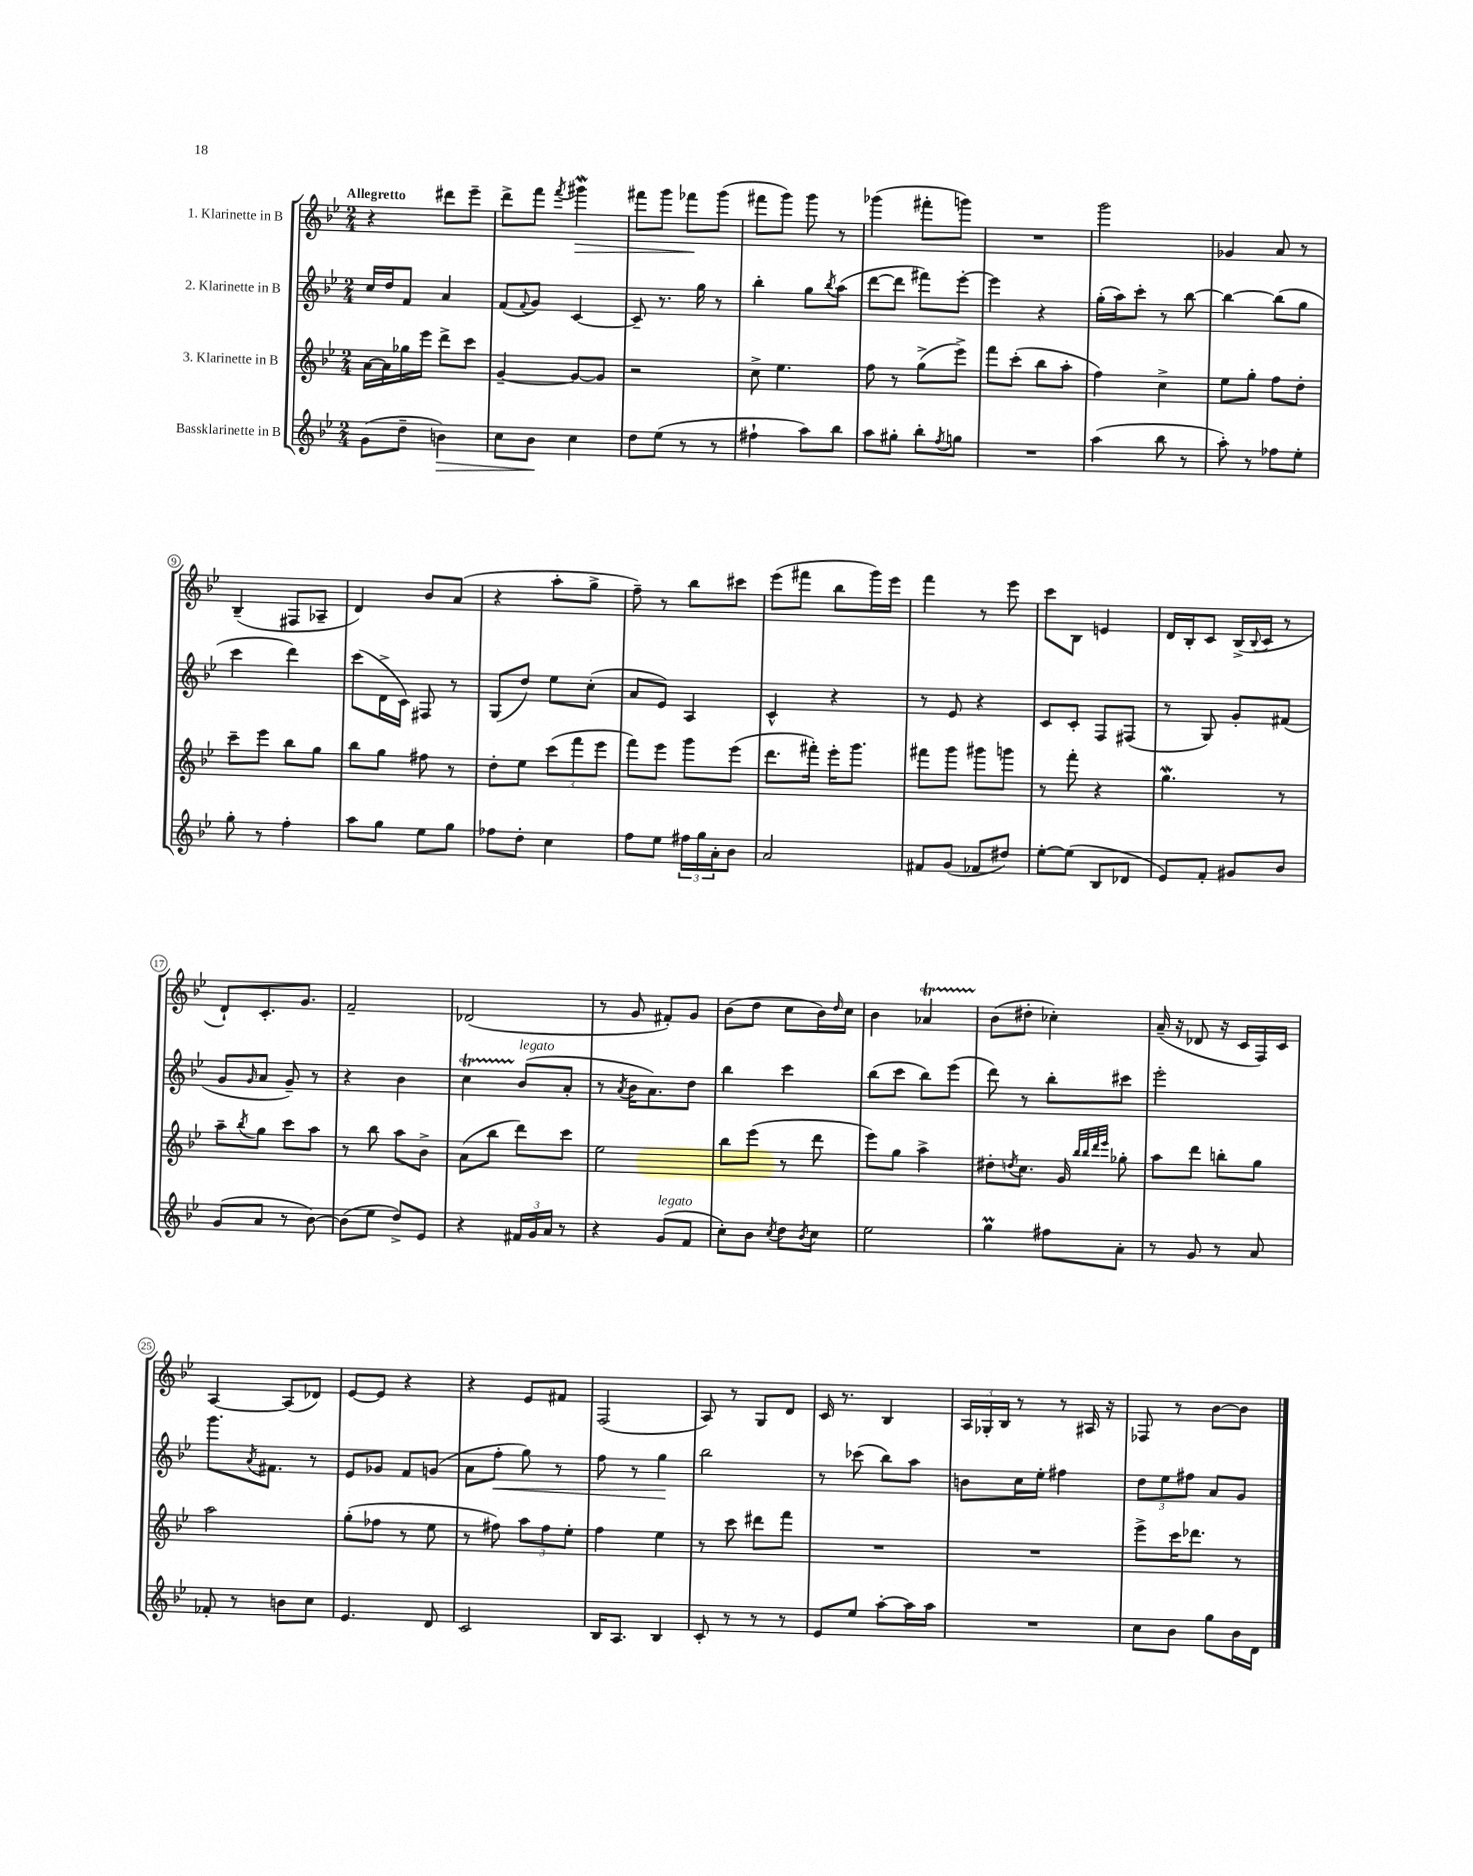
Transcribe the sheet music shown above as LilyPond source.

<<
\new StaffGroup <<
\new Staff = "s0" \with { instrumentName = "1. Klarinette in B" } {
    \clef treble \key bes \major \numericTimeSignature \time 2/4 \tempo "Allegretto"
    r4 dis'''8 ees'''8-- |
    d'''8-> f'''8 \acciaccatura { f'''8 } gis'''4\mordent\> |
    fis'''8 g'''8 fes'''8\! g'''8( |
    fis'''8 g'''8) g'''8 r8 |
    ges'''4( fis'''8-. g'''8) |
    R2 |
    g'''2 |
    ges'4 a'8 r8 |
    bes4--( fis8 aes8-- |
    d'4) bes'8 a'8( |
    r4 a''8-. g''8-> |
    f''8--) r8 bes''8 cis'''8 |
    ees'''8( fis'''8 bes''8 g'''16) ees'''16 |
    f'''4 r8 ees'''8 |
    c'''8 bes8 e'4 |
    d'16 bes16-. c'8 bes16->( \appoggiatura { bes8 } c'16 r8 |
    d'8-!) c'8.-. g'8. |
    f'2-- |
    des'2( |
    r8 g'8 fis'8-.) g'8 |
    bes'8( d''8 c''8 bes'16) \grace { d''16 } c''16 |
    bes'4 aes'4\startTrillSpan |
    bes'8\stopTrillSpan( dis''8-. ces''4-.) |
    a'16--( r16 des'8 r16 c'16 f16) c'16 |
    a4~ a8( des'8) |
    ees'8~ ees'8 r4 |
    r4 ees'8 fis'8 |
    f2( |
    a8) r8 g8 d'8 |
    c'16 r8. bes4 |
    \tuplet 3/2 { a16 ges16-. bes16 } r8 r8 ais16 r16 |
    fes8 r8 bes'8~ bes'8 \bar "|." |
}
\new Staff = "s1" \with { instrumentName = "2. Klarinette in B" } {
    \clef treble \key bes \major \numericTimeSignature \time 2/4
    c''16 d''16 f'8 a'4 |
    f'8( \appoggiatura { f'8 } g'8) c'4~ |
    c'8-- r8. g''16 r8 |
    bes''4-. g''8 \acciaccatura { bes''8 } a''8( |
    d'''8~ d'''8 fis'''8) ees'''8~-. |
    ees'''4 r4 |
    g''16-.( a''16) c'''8-. r8 bes''8~ |
    bes''4~ bes''8( g''8 |
    c'''4 d'''4) |
    c'''8( d'16-> c'16) fis8 r8 |
    g8( d''8) ees''8 c''8-.( |
    a'8 ees'8) a4 |
    c'4-^ r4 |
    r8 ees'8 r4 |
    c'8 c'8-. f8 fis8( |
    r8 g8) g'8-. fis'8( |
    g'8 \grace { g'16 } a'8 g'8--) r8 |
    r4 bes'4 |
    c''4\startTrillSpan bes'8\stopTrillSpan^\markup { \italic "legato" }( a'8-. |
    r8 \acciaccatura { a'8 } bes'16 a'8.) d''8 |
    bes''4 c'''4 |
    bes''8( c'''8 bes''8) ees'''8( |
    d'''8) r8 bes''8-. cis'''8 |
    ees'''2-. |
    g'''8. \acciaccatura { a'8 } fis'8. r8 |
    ees'8 ges'8 f'8 g'8( |
    a'8 f''8-.\< g''8) r8 |
    f''8 r8 g''4\! |
    bes''2 |
    r8 ces'''8( bes''8) a''8 |
    b'8 c''16 ees''16-. fis''4 |
    \tuplet 3/2 { d''8 ees''8 fis''8 } a'8 g'8 \bar "|." |
}
\new Staff = "s2" \with { instrumentName = "3. Klarinette in B" } {
    \clef treble \key bes \major \numericTimeSignature \time 2/4
    a'16~ a'16 ges''16 ees'''16 d'''8-> c'''8 |
    g'4~-- g'8~ g'8 |
    r2 |
    c''8-> ees''4. |
    f''8 r8 g''8->( ees'''8->) |
    f'''8 c'''8-.( bes''8 a''8-. |
    f''4) c''4-> |
    ees''8 g''8-. f''8 d''8-. |
    c'''8-- ees'''8 bes''8 g''8 |
    bes''8 g''8 fis''8 r8 |
    d''8-. ees''8 \tuplet 3/2 { c'''8( f'''8 ees'''8 } |
    f'''8) ees'''8 g'''8 ees'''8( |
    d'''8. fis'''16-.) ees'''16-. g'''8. |
    fis'''8 g'''8 gis'''8 g'''8 |
    r8 f'''8-. r4 |
    g''4.\mordent r8 |
    a''8-- \acciaccatura { bes''8 } g''8 c'''8 a''8 |
    r8 bes''8 a''8 bes'8-> |
    a'8( bes''8 d'''8) c'''8 |
    ees''2 |
    bes''8 ees'''8( r8 d'''8 |
    ees'''8) g''8 a''4-> |
    dis''8-. \acciaccatura { d''8 } c''8. g'16 \grace { bes''32 bes''32 d'''32 ees'''32 } ges''8-. |
    a''8 d'''8 b''8-. g''8 |
    a''2 |
    g''8-.( fes''8 r8 ees''8 |
    r8 fis''8) \tuplet 3/2 { a''8 fis''8 ees''8-. } |
    f''4 ees''4 |
    r8 c'''8 dis'''8 f'''8 |
    R2 |
    R2 |
    ees'''8-> c'''16 des'''8. r8 \bar "|." |
}
\new Staff = "s3" \with { instrumentName = "Bassklarinette in B" } {
    \clef treble \key bes \major \numericTimeSignature \time 2/4
    g'8( d''8-- b'4\>) |
    c''8 bes'8\! c''4 |
    d''8 ees''8( r8 r8 |
    fis''4-! a''8) bes''8 |
    a''8 gis''8-. bes''8-. \acciaccatura { f''8 } g''8 |
    R2 |
    a''4( bes''8 r8 |
    a''8-.) r8 fes''8 ees''8-. |
    g''8-. r8 f''4-. |
    a''8 g''8 ees''8 g''8 |
    fes''8 d''8-. c''4 |
    f''8 ees''8 \tuplet 3/2 { fis''16 g''16 a'16-. } bes'8 |
    a'2 |
    fis'8 g'8( fes'8 dis''8) |
    ees''8~-. ees''8( bes8 des'8 |
    ees'8) f'8-. gis'8 bes'8 |
    g'8( a'8 r8 bes'8~) |
    bes'8( ees''8 d''8->) ees'8 |
    r4 \tuplet 3/2 { fis'16 g'16 a'16 } r8 |
    r4 g'8^\markup { \italic "legato" }( f'8 |
    c''8-.) bes'8 \acciaccatura { c''8 } d''8 \acciaccatura { bes'8 } c''8 |
    ees''2 |
    g''4\prall fis''8 a'8-. |
    r8 g'8 r8 a'8 |
    fes'8-. r8 b'8 c''8 |
    ees'4. d'8 |
    c'2 |
    bes16 a8. bes4 |
    c'8-. r8 r8 r8 |
    ees'8 ees''8 a''8~-. a''16 a''16 |
    R2 |
    c''8 bes'8 g''8 bes'16 d'16 \bar "|." |
}
>>
>>
\layout { \context { \Score \override BarNumber.stencil = #(make-stencil-circler 0.1 0.3 ly:text-interface::print) } }
